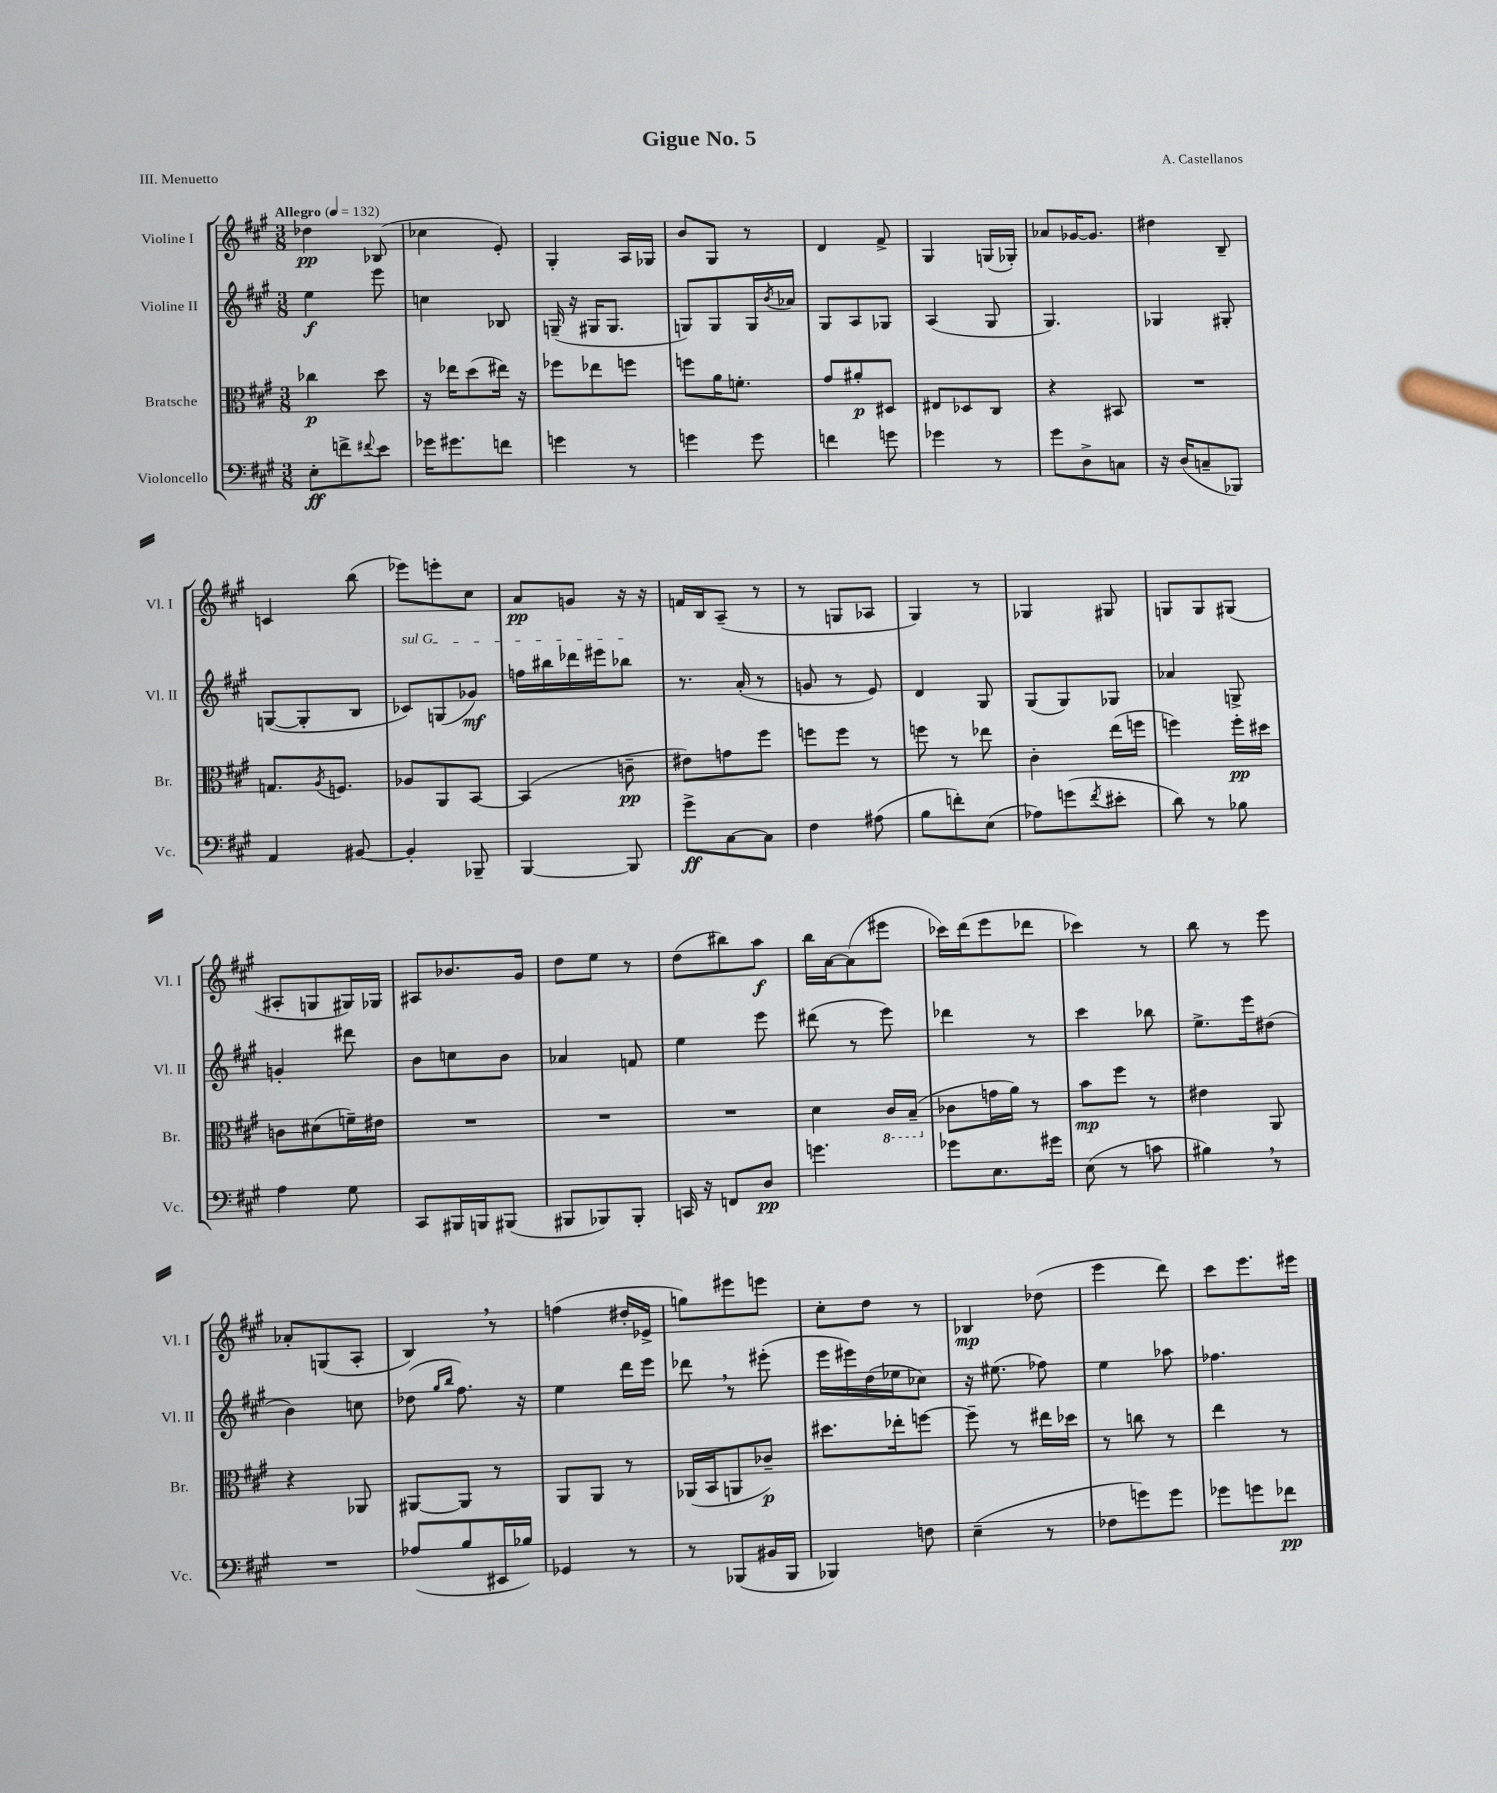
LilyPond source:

\header { title = "Gigue No. 5" composer = "A. Castellanos" piece = "III. Menuetto" }
<<
\new StaffGroup <<
\new Staff = "s0" \with { instrumentName = "Violine I" shortInstrumentName = "Vl. I" } {
    \clef treble \key a \major \numericTimeSignature \time 3/8 \tempo "Allegro" 4 = 132
    des''4\pp bes8( |
    ces''4 e'8-.) |
    gis4-. a16 ges16 |
    b'8 gis8 r8 |
    d'4 fis'8-> |
    gis4 g16( ges16-.) |
    aes'8 ges'16~ ges'8. |
    dis''4 b8-- |
    c'4 b''8( |
    ees'''8) e'''8-. cis''8 |
    a'8\pp g'8 r16 r16 |
    f'16 b16 a8--( r8 |
    r8 g8 aes8 |
    gis4) r8 |
    ges4 gis8 |
    g8 g8 gis8( |
    ais8-. g8 gis16) ges16 |
    ais8 bes'8. gis'16 |
    d''8 e''8 r8 |
    d''8( bis''8) a''8\f |
    b''16 a'16~ a'8( eis'''8 |
    ces'''16) d'''16( e'''8 des'''8 |
    ces'''4) r8 |
    b''8 r8 e'''8 |
    aes'8-. g8( a8-. |
    b4) \breathe r8 |
    f''4( dis''16-. ees'16-> |
    g''8) eis'''8 e'''8 |
    cis''8-. d''8 r8 |
    bes4\mp des''8( |
    e'''4 d'''8) |
    cis'''8 e'''8. eis'''16 \bar "|." |
}
\new Staff = "s1" \with { instrumentName = "Violine II" shortInstrumentName = "Vl. II" } {
    \clef treble \key a \major \numericTimeSignature \time 3/8
    e''4\f e'''8 |
    c''4 bes8 |
    g16--( r16 gis16 gis8. |
    g8) g8 g16 \acciaccatura { b'8 } aes'16 |
    gis8 a8 ges8 |
    a4( gis8 |
    gis4.) |
    ges4 gis8-. |
    g8~( g8-. b8 |
    \once \override TextSpanner.bound-details.left.text = \markup { \italic "sul G" } ces'8\startTextSpan) g8( ges'8\mf) |
    f''16 bis''16 des'''16 eis'''16 bes''8\stopTextSpan |
    r8. a'16-.( r8 |
    g'8 r8 e'8) |
    d'4 gis8 |
    gis8( gis8) ges8 |
    aes'4 g8-> |
    g'4-. dis'''8 |
    b'8 c''8 b'8 |
    aes'4 f'8 |
    e''4 e'''8 |
    dis'''8( r8 e'''8) |
    des'''4 r8 |
    cis'''4 bes''8 |
    e''8.-> e'''16 dis''8( |
    b'4) c''8 |
    des''8( \grace { gis''16 b''16 } fis''8.) r16 |
    e''4 d'''16 e'''16 |
    des'''8 \breathe r8 eis'''8-.( |
    e'''16 eis'''16) d''16( ees''16 ces''8) |
    r16 eis''8.( fes''8) |
    e''4 aes''8 |
    fes''4. \bar "|." |
}
\new Staff = "s2" \with { instrumentName = "Bratsche" shortInstrumentName = "Br." } {
    \clef alto \key a \major \numericTimeSignature \time 3/8
    ces''4\p d''8 |
    r16 ees''16 d''8( eis''16) r16 |
    fes''8 ees''8 f''8 |
    f''8 a'16 f'8.-. |
    gis'8 ais'8-.\p dis8 |
    eis8 des8 cis8 |
    r4 bis,8 |
    R4. |
    g8. \acciaccatura { a8 } f8. |
    aes8 a,8 b,8~ |
    b,4( c'8--\pp |
    eis'8) g'8 fis''8 |
    f''8 f''8 r8 |
    f''8 r8 ees''8 |
    cis'4-. e''16( f''16 |
    f''4) f''16-.\pp dis''16 |
    c'8 dis'8( f'16--) eis'16 |
    R4. |
    R4. |
    R4. |
    d'4 \ottava #-1 cis16 b,16--( \ottava #0 |
    ces'8 g'16 a'16) r8 |
    b'8\mp fis''8 r8 |
    eis'4 a,8 |
    r4 aes,8 |
    ais,8~ ais,8 r8 |
    a,8 a,8 r8 |
    aes,16( b,16 a,8 ces'8--\p) |
    dis''8. ees''16-. f''8~ |
    f''8-- r8 eis''16 des''16 |
    r8 c''8 r8 |
    e''4 r8 \bar "|." |
}
\new Staff = "s3" \with { instrumentName = "Violoncello" shortInstrumentName = "Vc." } {
    \clef bass \key a \major \numericTimeSignature \time 3/8
    e8-.\ff f'8-> \appoggiatura { fis'8 } e'8 |
    ges'16 gis'8. f'8 |
    g'4 r8 |
    g'4 g'8 |
    f'4 g'8 |
    ges'4 r8 |
    gis'8 d8-> c8 |
    r16 d16( c8-- bes,,8) |
    a,4 bis,8~ |
    bis,4-. bes,,8-- |
    b,,4~ b,,8 |
    gis'8->\ff cis8~ cis8 |
    fis4 ais8( |
    b8 f'8-.) e8( |
    aes8) g'8( \acciaccatura { fis'8 } eis'8-. |
    d'8) r8 bes8 |
    a4 gis8 |
    cis,8 bis,,16 b,,16 bis,,8( |
    bis,,8 bes,,8) bes,,8-. |
    c,16 r16 f,8 d8\pp |
    g'4. |
    ges'8 e8. gis'16 |
    e8( r8 c'8 |
    bis4) \breathe r8 |
    R4. |
    aes8( b8 eis,16 bes16) |
    ges,4 r8 |
    r8 bes,,8( bis,16 bes,,16 |
    bes,,4) f8 |
    e4--( r8 |
    fes8 g'8) g'8 |
    ges'8 g'8 fes'8\pp \bar "|." |
}
>>
>>
\layout { \context { \Score \remove "Bar_number_engraver" } }
